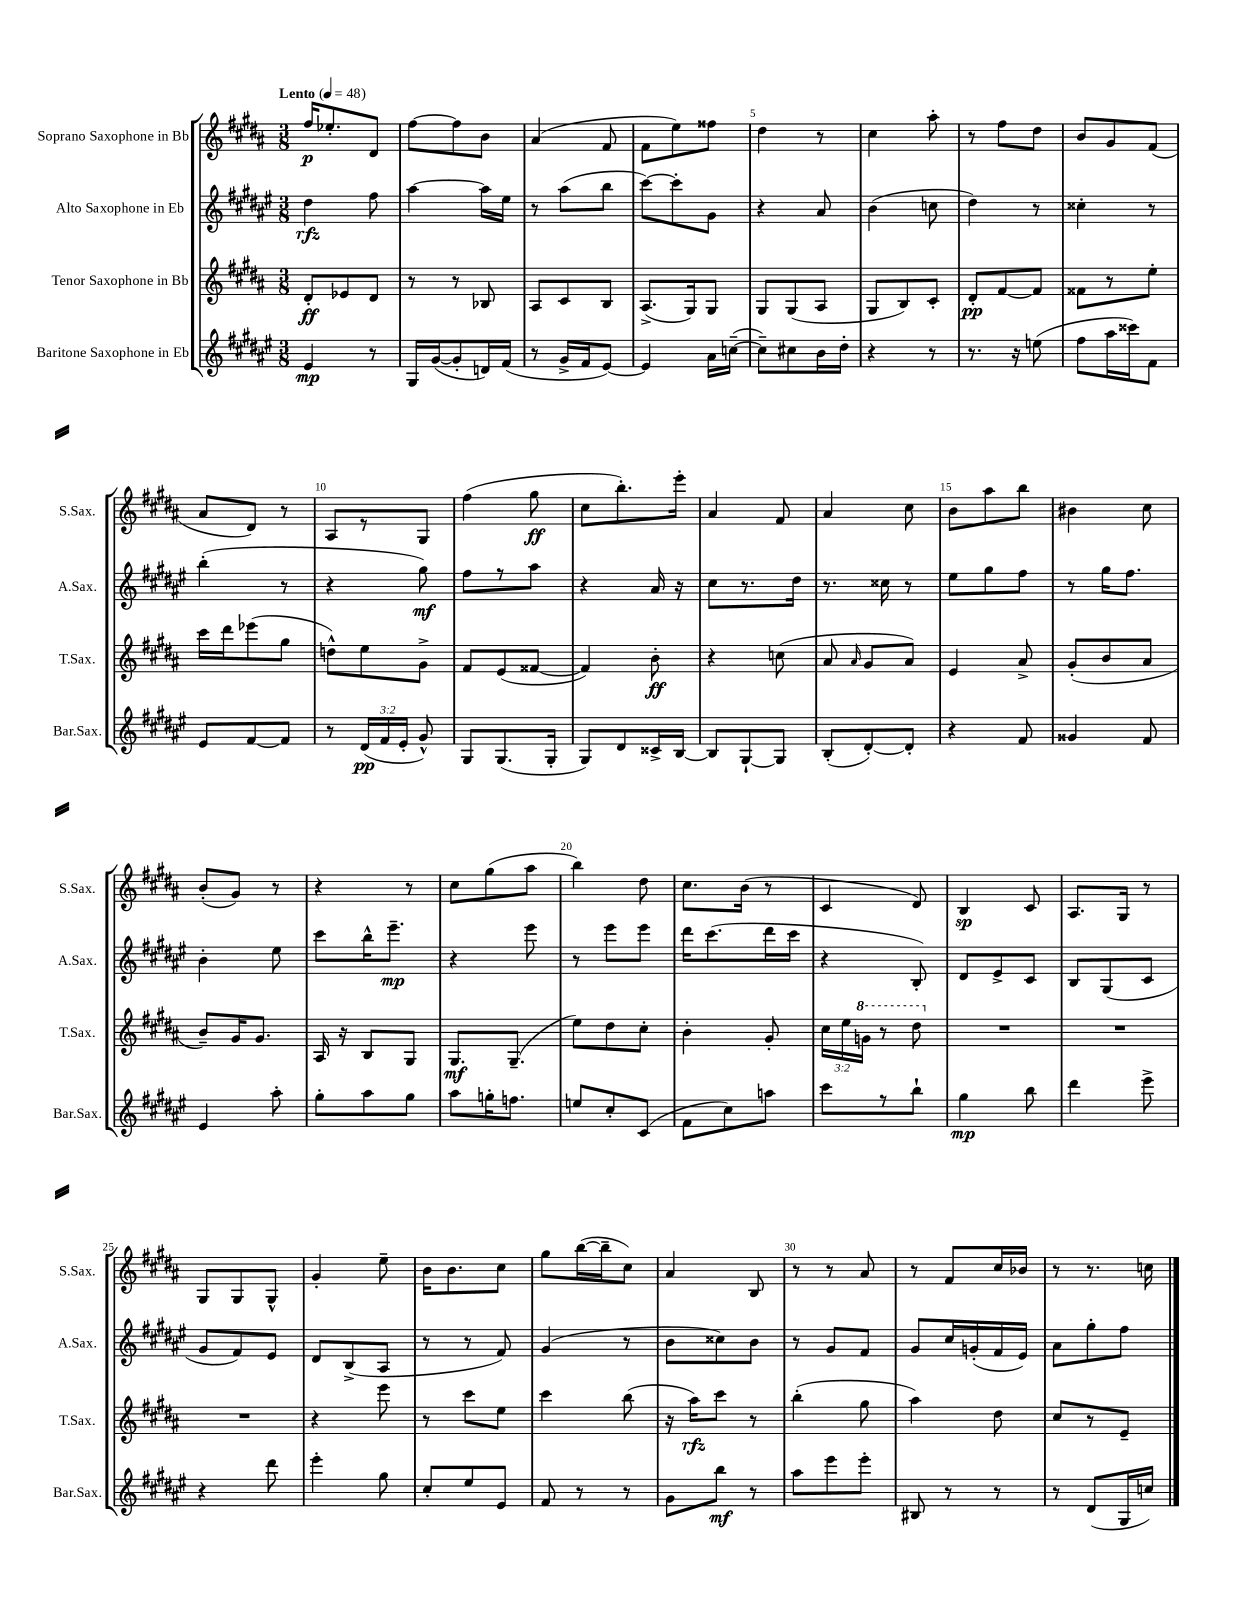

**kern	**kern	**kern	**kern
*staff4	*staff3	*staff2	*staff1
*clefG2	*clefG2	*clefG2	*clefG2
*k[f#c#g#d#a#e#]	*k[f#c#g#d#a#]	*k[f#c#g#d#a#e#]	*k[f#c#g#d#a#]
*M3/8	*M3/8	*M3/8	*M3/8
*MM48	*MM48	*MM48	*MM48
4e#/	8d#'/L	4dd#\	16ff#/LK
.	.	.	8.ee-'/
.	8e-/	.	.
8r	8d#/J	8ff#\	8d#/J
=	=	=	=
16G#/LL	8r	[4aa#\	[8ff#\L
([16g#/J	.	.	.
8g#'/]	8r	.	8ff#\]
16d/L)	8B-/	16aa#\]LL	8b\J
(16f#/JJ	.	16ee#\JJ	.
=	=	=	=
8r	8A#/L	8r	(4a#/
16g#^/LL	8c#/	(8aa#\L	.
16f#/J	.	.	.
[8e#/J)	8B/J	8bb\J	8f#/
=	=	=	=
4e#/]	(8.A#^/L	[8ccc#\L)	8f#\L
.	.	8ccc#'\]	8ee\)
.	16G#/k)	.	.
16a#\LL	8G#/J	8g#\J	8ff##\J
([16cc~\JJ	.	.	.
=	=	=	=
8cc~\]L)	8G#/L	4r	4dd#\
8cc#\	(8G#/	.	.
16b\L	8A#/J	8a#/	8r
16dd#'\JJ	.	.	.
=	=	=	=
4r	8G#/L	(4b\	4cc#\
.	8B/)	.	.
8r	8c#'/J	8cc\	8aa#'\
=	=	=	=
8.r	8d#'/L	4dd#\)	8r
.	[8f#/	.	8ff#\L
16r	.	.	.
(8ee\	8f#/]J	8r	8dd#\J
=	=	=	=
8ff#\L	8f##\L	4cc##'\	8b/L
16aa#\L	8r	.	8g#/
16ccc##\J)	.	.	.
8f#\J	8ee'\J	8r	(8f#/J
=	=	=	=
8e#/L	16ccc#\LL	(4bb'\	8a#/L
.	16ddd#\J	.	.
[8f#/	(8eee-\	.	8d#/J)
8f#/]J	8gg#\J	8r	8r
=	=	=	=
8r	8dd^^\L)	4r	8A#/L
(24d#/LL	8ee\	.	8r
24f#/	.	.	.
24e#'/JJ	.	.	.
8g#^^/)	8g#^\J	8gg#\)	8G#/J
=	=	=	=
8G#/L	8f#/L	8ff#\L	(4ff#\
(8.G#/	(8e/	8r	.
.	[8f##/J	8aa#\J	8gg#\
16G#'/Jk	.	.	.
=	=	=	=
8G#/L)	4f##/])	4r	8cc#\L
8d#/	.	.	8.bb'\)
16c##^/L	8b'\	16a#/	.
[16B/JJ	.	16r	16eee'\Jk
=	=	=	=
8B/]L	4r	8cc#\L	4a#/
[8G#`/	.	8.r	.
8G#/]J	(8cc\	.	8f#/
.	.	16dd#\Jk	.
=	=	=	=
(8B'/L	8a#/	8.r	4a#/
.	16qqa#/	.	.
[8d#'/)	8g#/L	.	.
.	.	16cc##\	.
8d#'/]J	8a#/J)	8r	8cc#\
=	=	=	=
4r	4e/	8ee#\L	8b\L
.	.	8gg#\	8aa#\
8f#/	8a#^/	8ff#\J	8bb\J
=	=	=	=
4g##/	(8g#'/L	8r	4b#\
.	8b/	16gg#\LK	.
.	.	8.ff#\J	.
8f#/	8a#/J	.	8cc#\
=	=	=	=
4e#/	8b~/L)	4b'\	(8b'/L
.	16g#/K	.	8g#/J)
.	8.g#/J	.	.
8aa#'\	.	8ee#\	8r
=	=	=	=
8gg#'\L	16A#/	8ccc#\L	4r
.	16r	.	.
8aa#\	8B/L	16bb^^\K	.
.	.	8.eee#~\J	.
8gg#\J	8G#/J	.	8r
=	=	=	=
8aa#\L	8.G#/L	4r	8cc#\L
16gg'\K	.	.	(8gg#\
8.ff\J	(8.G#~/J	.	.
.	.	8eee#\	8aa#\J
=	=	=	=
8ee/L	8ee\L)	8r	4bb\)
8cc#'/	8dd#\	8eee#\L	.
(8c#/J	8cc#'\J	8eee#\J	8dd#\
=	=	=	=
8f#\L	4b'\	16ddd#\LK	8.cc#\L
.	.	(8.ccc#\	.
8cc#\)	.	.	.
.	.	.	(16b\Jk
8aa\J	8g#'/	16ddd#\L	8r
.	.	16ccc#\JJ	.
=	=	=	=
8ccc#\L	24cc#\LL	4r	4c#/
.	24ee\	.	.
.	24gg\JJ	.	.
8r	8r	.	.
8bb`\J	8ddd#\	8B'/)	8d#/)
=	=	=	=
4gg#\	4.r	8d#/L	4B/
.	.	8e#^/	.
8bb\	.	8c#/J	8c#/
=	=	=	=
4ddd#\	4.r	8B/L	8.A#/L
.	.	(8G#/	.
.	.	.	16G#/Jk
8eee#^\	.	8c#/J	8r
=	=	=	=
4r	4.r	8g#/L	8G#/L
.	.	8f#/)	8G#/
8ddd#\	.	8e#/J	8G#^^/J
=	=	=	=
4eee#'\	4r	8d#/L	4g#'/
.	.	(8B^/	.
8gg#\	8eee\	8A#/J	8ee~\
=	=	=	=
8cc#'/L	8r	8r	16b\LK
.	.	.	8.b\
8ee#/	8ccc#\L	8r	.
8e#/J	8ee\J	8f#/)	8cc#\J
=	=	=	=
8f#/	4ccc#\	(4g#/	8gg#\L
8r	.	.	([16bb\L
.	.	.	16bb~\]J
8r	(8bb\	8r	8cc#\J)
=	=	=	=
8g#\L	16r	8b\L	4a#/
.	16aa#\LK)	.	.
8bb\J	8ccc#\J	8cc##\)	.
8r	8r	8b\J	8B/
=	=	=	=
8aa#\L	(4bb'\	8r	8r
8eee#\	.	8g#/L	8r
8eee#'\J	8gg#\	8f#/J	8a#/
=	=	=	=
8B#/	4aa#\)	8g#/L	8r
8r	.	16cc#/L	8f#/L
.	.	(16g'/	.
8r	8dd#\	16f#/	16cc#/L
.	.	16e#/JJ)	16b-/JJ
=	=	=	=
8r	8cc#/L	8a#\L	8r
(8d#/L	8r	8gg#'\	8.r
16G#/L	8e~/J	8ff#\J	.
16cc/JJ)	.	.	16cc\
==	==	==	==
*-	*-	*-	*-
